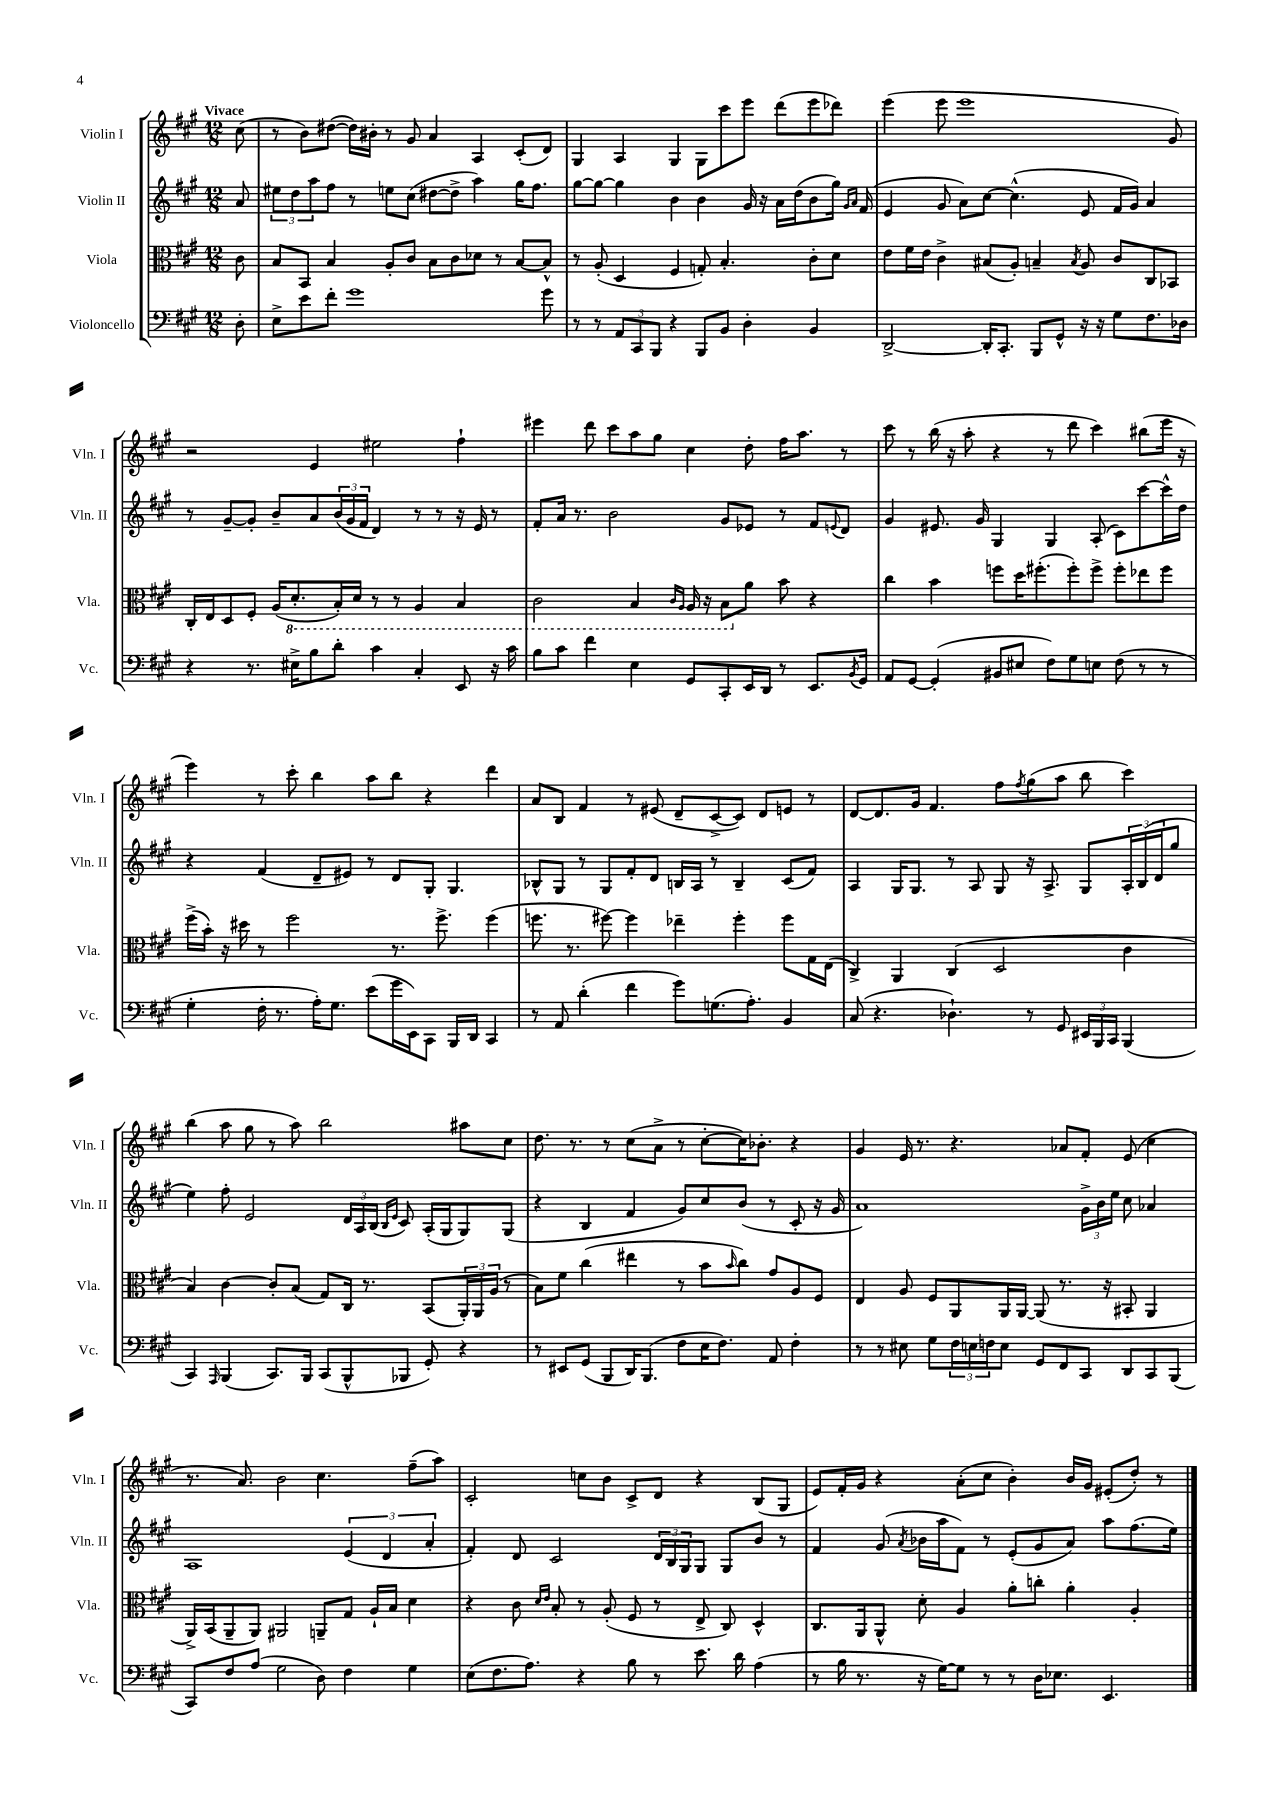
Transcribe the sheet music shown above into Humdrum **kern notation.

**kern	**kern	**kern	**kern
*part4	*part3	*part2	*part1
*staff4	*staff3	*staff2	*staff1
*I"Violoncello	*I"Viola	*I"Violin II	*I"Violin I
*I'Vc.	*I'Vla.	*I'Vln. II	*I'Vln. I
*clefF4	*clefC3	*clefG2	*clefG2
*k[f#c#g#]	*k[f#c#g#]	*k[f#c#g#]	*k[f#c#g#]
*M12/8	*M12/8	*M12/8	*M12/8
=	=	=	=
!	!	!	!LO:TX:a:B:t=Vivace
8D'\	8c#\	8a/	(8cc#\
=1	=1	=1	=1
8E^\L	8B/L	12ee#X\L	8r
.	.	12dd\	.
8e\	8BB/J	.	8b\L)
.	.	12aa\	.
8f#'\J	4B/	8ff#\J	([8dd#X\J
1g#	.	8r	16dd#\LL])
.	.	.	16b#X'\JJ
.	8A'/L	8een\L	8r
.	8c#/J	(8cc#\J	8g#/
.	8B\L	[8dd#X\L	4a/
.	8c#\	8dd#^\J]	.
.	8d-X\J	4aa\)	4A/
.	8r	.	.
.	[8B/L	16gg#\KL	(8c#'/L
.	.	8.ff#\J	.
8g#\	8B^^/J]	.	8d/J)
=2	=2	=2	=2
8r	8r	[8gg#\L	4G#/
8r	(8A'/	8gg#\J_	.
12AA/L	4D/	4gg#\]	4A/
12CC#/	.	.	.
12BBB/J	.	.	.
4r	4F#/	4b\	4G#/
8BBB/L	8Gn'/)	4b\	8G#\L
8BB/J	4.B'/	.	8ccc#\
4D'\	.	16g#/	8eee\J
.	.	16r	.
.	.	16a\LL	(8ddd\L
.	.	(16dd\J	.
4BB/	8c#'\L	8b\	8eee\
.	8d\J	16gg#\Jk)	8ddd-X\J)
.	.	16qqg#/LL	.
.	.	16qqa/JJ	.
.	.	(16f#/	.
=3	=3	=3	=3
[2DD^/	8e\L	4e/	(4eee\
.	16f#\L	.	.
.	16e\JJ	.	.
.	4c#^\	8g#/	8eee\
.	.	8a\L)	1eee
16DD'/KL]	(8B#X/L	[8cc#\J	.
8.CC#'/J	.	.	.
.	8A'/J)	(4.cc#^^\]	.
8BBB/L	4Bn~/	.	.
8GG#^^/J	.	.	.
.	8qB/	.	.
16r	8A/	8e/	.
16r	.	.	.
8G#\L	8c#/L	16f#/LL	.
.	.	16g#/JJ)	.
8.F#\	8C#/	4a/	.
.	8BB-X/J	.	8g#/)
16D-X\Jk	.	.	.
!!LO:LB:g=z
=4	=4	=4	=4
4r	16C#'/LL	8r	2r
.	16E/J	.	.
.	8D/	[8g#~/L	.
8.r	8F#'/J	8g#'/J]	.
.	(16A/KL	8b~/L	.
*	*8ba	*	*
16E#X^\KL	8.D'/	.	.
8B\	.	8a/	4e/
8d'\J	16BB'/L)	(24b/L	.
.	.	24g#/	.
.	16D/JJ	.	.
.	.	24f#/JJ	.
4c#\	8r	4d/)	2ee#X\
.	8r	.	.
4C#'/	4AA/	8r	.
.	.	8r	.
8EE/	4BB/	16r	4ff#`\
.	.	16e/	.
16r	.	8r	.
16c#\	.	.	.
=5	=5	=5	=5
8B\L	2C#\	8f#'/L	4eee#X\
8c#\J	.	16a/Jk	.
.	.	8.r	.
4f#\	.	.	8ddd\
.	.	2b\	8ccc#\L
4E\	4BB/	.	8aa\
.	.	.	8gg#\J
.	16qqC#/LL	.	.
.	16qqAA/JJ	.	.
8GG#/L	16AA/	.	4cc#\
.	16r	.	.
8CC#'/	8BB\L	8g#/L	.
*	*X8ba	*	*
16EE/L	8a\J	8e-X/J	8dd'\
16DD/JJ	.	.	.
8r	8b\	8r	16ff#\KL
.	.	.	8.aa\J
8.EE/L	4r	8f#/L	.
.	.	8qqen/	.
.	.	8d/J	8r
8qBB/	.	.	.
16GG#/Jk	.	.	.
=6	=6	=6	=6
8AA/L	4cc#\	4g#/	8ccc#\
[8GG#/J	.	.	8r
(4GG#'/]	4b\	8.e#X/	(16bb\
.	.	.	16r
.	.	.	8aa'\
.	.	16g#/	.
8BB#X/L	8ffn\L	4G#/	4r
8E#X/J	16dd\K	.	.
.	(8.ff#X'\	.	.
8F#\L)	.	4G#/	8r
8G#\	8ff#'\)	.	8ddd\
8En\J	8ff#^\J	(8A'/	4ccc#\)
(8F#\	8ff#'\L	8c#\L)	.
8r	8ee-X\	[8ccc#\	(8bb#X\L
8r	8ff#\J	16ccc#^^\L]	16eee\Jk
.	.	16dd\JJ	16r
!!LO:LB:g=z
=7	=7	=7	=7
4G#'\	(16ff#^\LL	4r	4eee\)
.	16b'\JJ)	.	.
.	16r	.	.
.	16dd#X\	.	.
16F#'\	8r	(4f#/	8r
8.r	.	.	.
.	2ff#\	.	8ccc#'\
16A'\KL)	.	8d~/L	4bb\
8.G#\J	.	.	.
.	.	8e#X/J)	.
(8e\L	.	8r	8aa\L
16g#\L	8.r	8d/L	8bb\J
16EE\J)	.	.	.
8CC#\J	.	8G#'/J	4r
.	8.ff#^\	.	.
16BBB/LL	.	4.G#/	.
16DD/JJ	.	.	.
4CC#/	(4ff#\	.	4ddd\
=8	=8	=8	=8
8r	8.ffn\	8B-X^^/L	8a/L
8AA/	.	8G#/J	8B/J
.	8.r	.	.
(4d'\	.	8r	4f#/
.	[8ff#X\)	8G#/L	.
4f#\	4ff#\]	8f#'/	8r
.	.	8d/J	(8e#X/
8g#\L)	4ee-X~\	16Bn/LL	8d~/L
.	.	16A/JJ	.
(8.Gn\	.	8r	[8c#^/
.	4ff#'\	4B~/	8c#/J])
8.A'\J)	.	.	.
.	.	.	8d/L
4BB/	8ff#\L	(8c#/L	8en/J
.	16G#\L	8f#/J)	8r
.	(16E\JJ	.	.
=9	=9	=9	=9
(8C#/	4C#^/)	4A/	[8d/L
4.r	.	.	8.d/]
.	4AA/	16G#/KL	.
.	.	8.G#/J	16g#/Jk
.	.	.	4.f#/
4.D-X`\)	(4C#/	8r	.
.	.	8A/	.
.	2D/	8G#/	8ff#\L
.	.	.	8qff#/
8r	.	16r	(8gg#\
.	.	8.A^/	.
8GG#/	.	.	8aa\J
24EE#X/LL	.	8G#/L	8bb\
24BBB/	.	.	.
24CC#/JJ	.	.	.
(4BBB/	4c#\	24A'/L	4ccc#\)
.	.	(24B/	.
.	.	24d/J	.
.	.	8gg#/J	.
!!LO:LB:g=z
=10	=10	=10	=10
4CC#/)	4B/)	4ee\)	(4bb\
16qqAAA/	.	.	.
(4BBB/	[4c#\	8ff#'\	8aa\
.	.	2e/	8gg#\
8.CC#/L)	8c#'/L]	.	8r
.	(8B/J	.	8aa\)
16BBB/Jk	.	.	.
(8CC#/L	8G#/L)	.	2bb\
8BBB^^/	16C#/Jk	24d/LL	.
.	.	24A/	.
.	8.r	.	.
.	.	(24B/JJ	.
.	.	16qqB/LL	.
.	.	16qqe/JJ	.
8BBB-X/J	.	8c#/)	.
8GG#'/)	(8BB/L	(16A'/LL	.
.	.	16G#/J	.
4r	24AA'/L)	8G#/)	8aa#X\L
.	24AA/	.	.
.	(24A/JJ	.	.
.	8r	(8G#/J	8cc#\J
=11	=11	=11	=11
8r	8B\L)	4r	8.dd\
8EE#X/L	8f#\J	.	.
.	.	.	8.r
(8GG#/J	(4cc#\	4B/	.
8BBB/L	.	.	8r
16DD/K)	4ee#X\	4f#/	(8cc#\L
(8.BBB/J	.	.	.
.	.	.	8a^\J
8F#\L	8r	8g#/L)	8r
16E\K	8b\L	8cc#/	[8cc#'\L
8.F#\J)	.	.	.
.	16qqb/	.	.
.	8cc#\J)	(8b/J	16cc#\K])
.	.	.	8.b-X'\J
8AA/	8g#/L	8r	.
4F#'\	8A/	8c#'/	4r
.	8F#/J	16r	.
.	.	16g#/	.
=12	=12	=12	=12
8r	4E/	1a)	4g#/
8r	.	.	.
8E#X\	8A/	.	16e/
.	.	.	8.r
8G#\L	8F#/L	.	.
24F#\L	8AA/	.	4.r
24En\	.	.	.
24Fn\J	.	.	.
8E\J	16AA/L	.	.
.	[16AA/JJ	.	.
8GG#/L	(8AA/]	.	.
8FF#/	8.r	.	8a-X/L
8CC#/J	.	24g#^\LL	8f#'/J
.	.	24b\	.
.	16r	.	.
.	.	24ee\JJ	.
8DD/L	8BB#X'/	8cc#\	(8e/
8CC#/	4AA/	4a-X/	4cc#\
(8BBB/J	.	.	.
!!LO:LB:g=z
=13	=13	=13	=13
8CC#/L)	16AA^/LL)	1A	8.r
.	(16BB/J	.	.
8F#/	8AA~/	.	.
.	.	.	8.a/)
(8A/J	8AA/J)	.	.
2G#\	2AA#X/	.	2b\
8D\)	8AAn~/L	.	4.cc#\
4F#\	8G#/J	(6e/	.
.	16A`/LL	.	.
.	.	6d/	.
.	16B/JJ	.	.
4G#\	4d\	.	(8ff#~\L
.	.	6a'/	.
.	.	.	8aa\J)
=14	=14	=14	=14
(8E\L	4r	4f#'/)	2c#'/
8.F#\	.	.	.
.	8c#\	8d/	.
8.A\J)	.	.	.
.	16qqd/LL	.	.
.	16qqe/JJ	.	.
.	8B'/	2c#/	.
4r	8r	.	8ccn\L
.	(8A'/	.	8b\J
8B\	8F#/	.	8c#^/L
8r	8r	24d/LL	8d/J
.	.	24B/	.
.	.	24G#/J	.
8.e\	8E^/	8G#/J	4r
.	8C#/)	8G#/L	.
16d\	.	.	.
(4A\	4D^^/	8b/J	(8B/L
.	.	8r	8G#/J
=15	=15	=15	=15
8r	8.C#/L	4f#/	8e/L)
16B\	.	.	16f#'/L
8.r	16AA/k	.	16g#/JJ
.	8AA^^/J	(8g#/	4r
.	.	8qa/	.
16r	8d'\	16b-X\LL	.
[16G#\KL)	.	16aa\J	.
8G#\J]	4A/	8f#\J)	(8a'\L
8r	.	8r	8cc#\J
8r	8a'\L	(8e'/L	4b'\)
16D\KL	8ccn'\J	8g#/	.
8.E-X\J	.	.	.
.	4a'\	8a/J)	16b/LL
.	.	.	16g#/JJ
4.EE/	.	8aa\L	(8e#X'/L
.	4A'/	(8.ff#\	8dd'/J)
.	.	.	8r
.	.	16ee\Jk)	.
==	==	==	==
*-	*-	*-	*-
